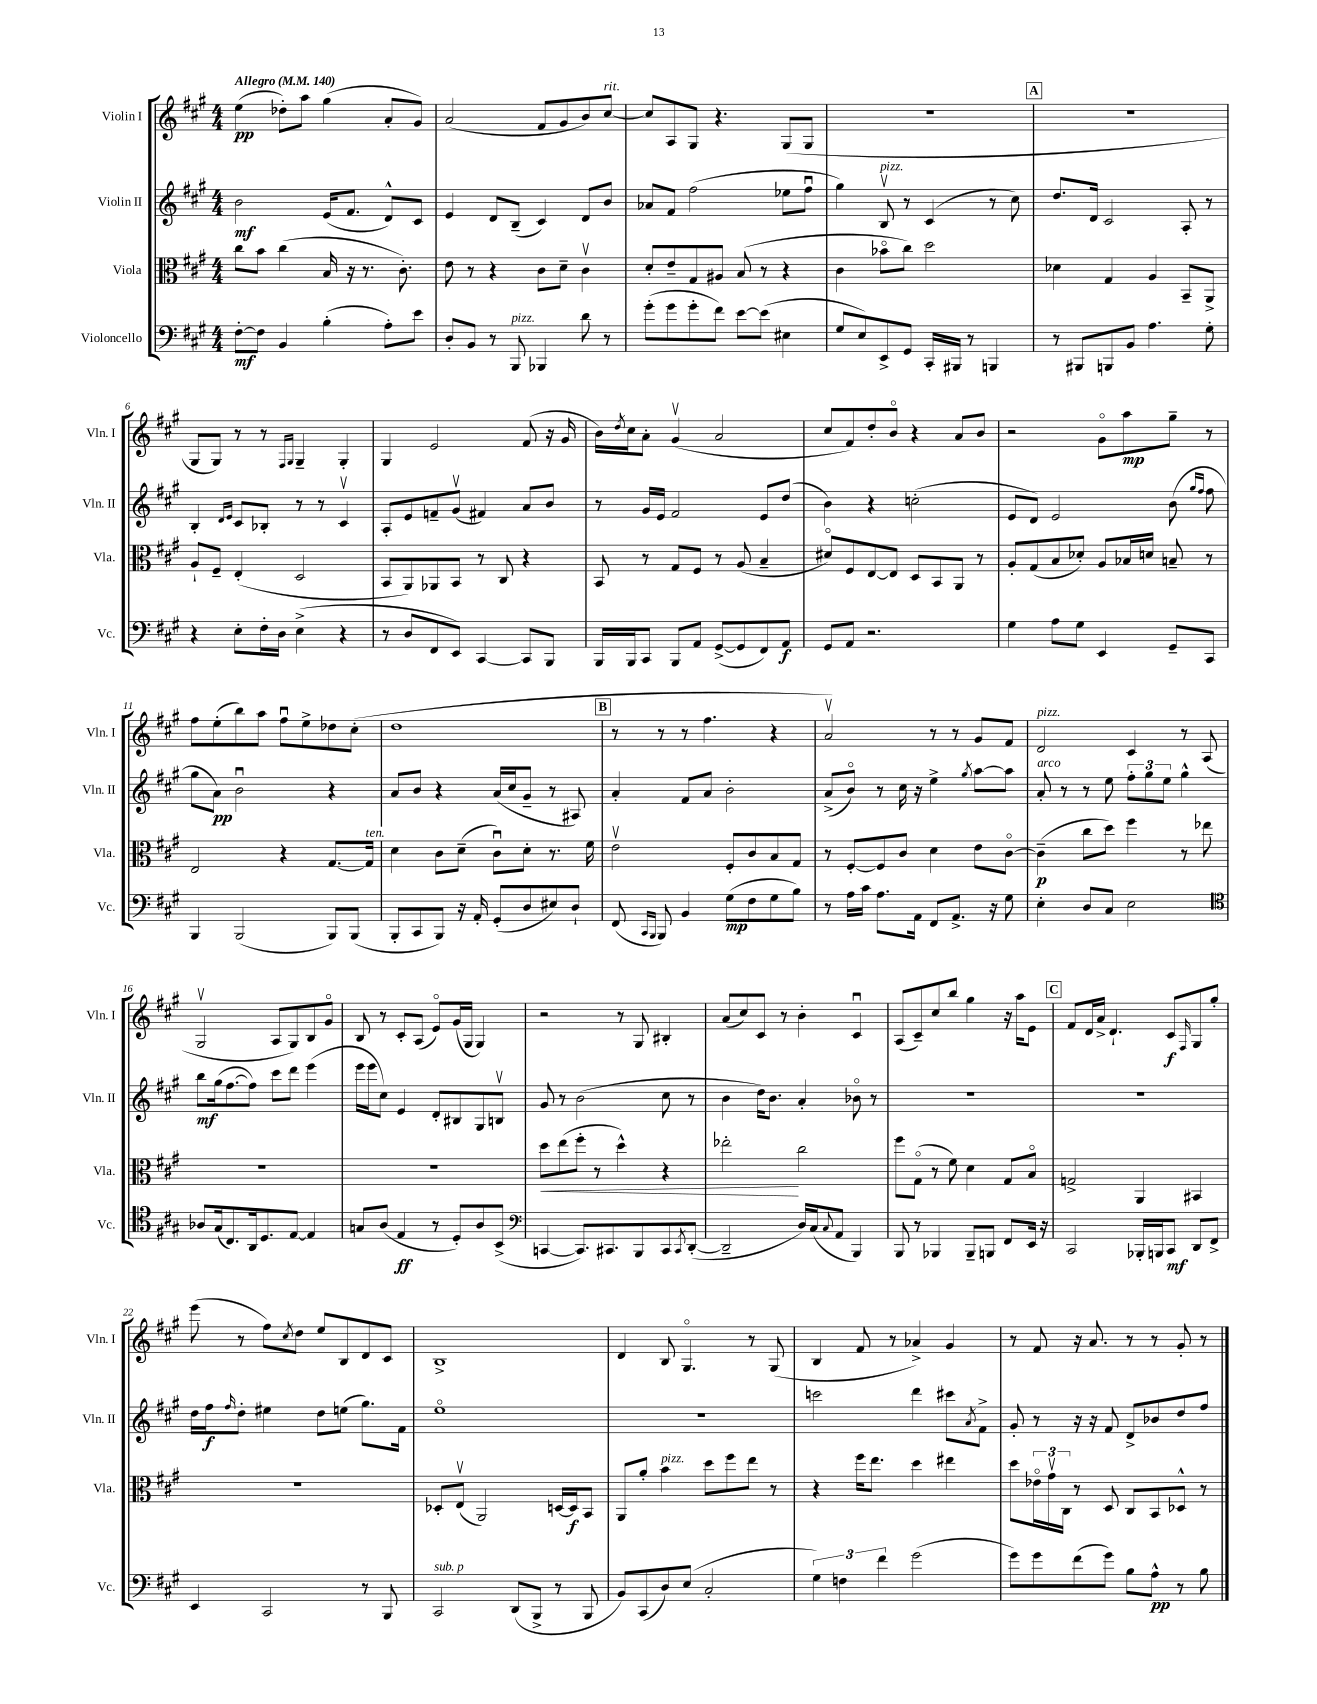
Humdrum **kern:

**kern	**kern	**kern	**kern
*staff4	*staff3	*staff2	*staff1
*clefF4	*clefC3	*clefG2	*clefG2
*k[f#c#g#]	*k[f#c#g#]	*k[f#c#g#]	*k[f#c#g#]
*M4/4	*M4/4	*M4/4	*M4/4
*MM140	*MM140	*MM140	*MM140
[8F#'\L	8cc#\L	2b\	(4ee\
8F#\]J	8b\J	.	.
4BB/	(4cc#\	.	8dd-'\L)
.	.	.	8aa\J
(4B'\	16B/	(16e/LK	(4gg#\
.	16r	8.f#/J	.
.	8.r	.	.
8A'\L)	.	8d^^/L)	8a'/L
.	8.c#'\)	.	.
8e\J	.	8c#/J	8g#/J)
=	=	=	=
8D'/L	8e\	4e/	(2a/
8BB/J	8r	.	.
8r	4r	8d/L	.
8BBB/	.	(8B~/J	.
4BBB-/	8c#\L	4c#/)	8f#/L
.	8d~\J	.	8g#/
8d\	4c#v\	8d/L	8b/)
8r	.	8b/J	[8cc#/J
=	=	=	=
(8g#'\L	8d'/L	8a-/L	8cc#/]L
8g#\	8e~/	8f#/J	8A/
8g#'\	8G#/	(2ff#\	8G#/J
8f#\J)	8A#/J	.	4.r
[8e\L	(8B/	.	.
(8e\]J	8r	.	.
4E#\	4r	8ee-\L	(8G#/L
.	.	8ff#u\J	8G#/J
=	=	=	=
8G#/L	4c#\	4gg#\)	1r
8E/)	.	.	.
8EE^/	8b-o\L	8Bv/	.
8GG#/J	8cc#\J)	8r	.
16CC#'/LL	2dd\	(4c#/	.
16BBB#/JJ	.	.	.
8r	.	.	.
4BBB/	.	8r	.
.	.	8cc#\)	.
=	=	=	=
8r	4d-\	8.dd/L	1r
8BBB#/L	.	.	.
.	.	16d/Jk	.
8BBB/	4G#/	2c#/	.
8BB/J	.	.	.
4.A\	4A/	.	.
.	8BB~/L	8A'/	.
8G#'\	8AA^/J	8r	.
=	=	=	=
4r	8A`/L	4B'/	8G#/L
.	8F#~/J	.	8G#/J)
.	.	16qqd/LL	.
.	.	16qqe/JJ	.
8E'\L	(4E'/	8c#/L	8r
16F#'\L	.	8B-'/J	8r
16D\JJ	.	.	.
.	.	.	16qqF#/LL
.	.	.	16qqG#/JJ
(4E^\	2D/	8r	4G#~/
.	.	8r	.
4r	.	4c#v/	4G#'/
=	=	=	=
8r	8BB/L	8A'/L	4G#/
8D/L	8AA/)	8e/	.
8FF#/	8AA-/	8f~/	2e/
8EE/J)	8BB/J	(8g#v/J	.
[4CC#/	8r	4f#/)	.
.	8C#/	.	.
8CC#/]L	4r	8a/L	(8f#/
8BBB/J	.	8b/J	16r
.	.	.	16g#/
=	=	=	=
16BBB/LL	8BB/	8r	16b\LL)
.	.	.	8qdd/
16BBB/J	.	.	16cc#\J
8CC#/J	8r	16g#/LL	8a'\J
.	.	16e/JJ	.
8BBB/L	8G#/L	2f#/	(4g#v/
8AA/J	8F#/J	.	.
([8GG#^/L	8r	.	2a/
8GG#/]	(8A/	.	.
8FF#/)	4B~/	8e/L	.
8AA/J	.	(8dd/J	.
=	=	=	=
8GG#/L	8d#o/L)	4b\)	8cc#/L
8AA/J	8F#/	.	8f#/)
2.r	[8E/	4r	8dd'/
.	8E/]J	.	8bo/J
.	8D/L	(2cc'\	4r
.	8BB/	.	.
.	8AA/J	.	8a/L
.	8r	.	8b/J
=	=	=	=
4G#\	8A'/L	8e/L	2r
.	(8G#/	8d/J)	.
8A\L	8B/	2e/	.
8G#\J	8d-'/J)	.	.
4EE/	8A/L	.	8g#o\L
.	16B-/L	.	8aa\
.	16d/JJ	.	.
8GG#~/L	8B~/	(8b\	8gg#~\J
.	.	16qqgg#/LL	.
.	.	16qqff#/JJ	.
8CC#/J	8r	8ff#\	8r
=	=	=	=
4BBB/	2E/	8gg#\L	8ff#\L
.	.	8a\J)	(8ee'\
(2BBB/	.	2bu\	8bb\)
.	.	.	8aa\J
.	4r	.	8ff#u\L
.	.	.	8ee^\
8BBB/L)	[8.G#/L	4r	8dd-\
(8BBB/J	.	.	(8cc#'\J
.	16G#/]Jk	.	.
=	=	=	=
8BBB'/L	4d\	8a/L	1dd
8CC#/	.	8b/J	.
8BBB/J)	8c#\L	4r	.
16r	(8d~\J	.	.
16AA'/	.	.	.
(8GG#'/L	8c#u\L)	(16a/LL	.
.	.	16cc#/J	.
8D/	8d'\J	8g#~/J	.
8E#/)	8.r	8r	.
8D`/J	.	8A#/)	.
.	16f#\	.	.
=	=	=	=
(8FF#/	2ev\	4a'/	8r
16qqCC#/LL	.	.	.
16qqBBB/JJ	.	.	.
8BBB/)	.	.	8r
4BB/	.	8f#/L	8r
.	.	8a/J	4.ff#\
(8G#\L	8F#'/L	2b'\	.
8F#\	8c#/	.	.
8G#\	8B/	.	4r
8B\J)	8G#/J	.	.
=	=	=	=
8r	8r	(8a^/L	2av/)
16A\LL	[8F#'/L	8bo/J)	.
16c#\JJ	.	.	.
8.A\L	8F#/]	8r	.
.	8c#/J	16cc#\	.
16AA\Jk	.	16r	.
8FF#/L	4d\	4ee^\	8r
8.AA^/J	.	.	8r
.	.	8qgg#/	.
.	8e\L	[8aa\L	8g#/L
16r	.	.	.
8G#\	[8c#o\J	8aa\]J	8f#/J
=	=	=	=
4E'\	(4c#~\]	8a'/	2d/
.	.	8r	.
8D/L	8cc#\L	8r	.
8C#/J	8dd\J)	8ee\	.
2E\	4ff#\	12ff#'\L	4c#/
.	.	12gg#\	.
.	.	12ee\J	.
.	8r	4gg#^^\	8r
.	8ee-\	.	(8A/
=	=	=	=
*clefC4	*	*	*
8A-/L	1r	8bb\L	2G#v/
(16G#/k	.	(16gg#\k	.
8.C#/)	.	[8.ff#\	.
16AA/k	.	8ff#\]J)	.
8.D/	.	.	.
.	.	8ccc#\L	8A/L
[8E/J	.	8ddd\J	8G#/)
4E/]	.	(4eee\	8B/
.	.	.	8g#o/J
=	=	=	=
8G/L	1r	16eee\LL	8B/
.	.	16eee\J	.
(8A/J	.	8cc#\J)	8r
4E/	.	4e/	8c#'/L
.	.	.	(8A/J
8r	.	8d'/L	8eo/L)
8D'/L)	.	8B#/	(16g#/L
.	.	.	16G#/JJ
8A/	.	8G#/	4G#/)
(8BB^/J	.	8Bv/J	.
=	=	=	=
*clefF4	*	*	*
[4CC/	8dd\L	8g#/	2r
.	(8ee\	8r	.
8.CC/]L)	8ff#'\J	(2b\	.
.	8r	.	.
8.CC#/	.	.	.
.	4dd^^\)	.	8r
8BBB/	.	.	8G#/
8CC#/	4r	8cc#\	4B#'/
8qCC#/	.	.	.
([8DD'/J	.	8r	.
=	=	=	=
2DD~/]	2ee-'\	4b\	(8a/L
.	.	.	8cc#/)
.	.	16dd\LK)	8c#/J
.	.	8.b\J	.
.	.	.	8r
16D/LL)	2cc#\	4a'/	4b'\
(16C#/J	.	.	.
8qqC#/	.	.	.
8AA/J	.	.	.
4BBB/)	.	8b-o\	4c#u/
.	.	8r	.
=	=	=	=
8BBB/	8ff#\L	1r	(8A/L
8r	(8G#o\J	.	8c#~/)
4BBB-/	8r	.	8cc#/
.	8f#\)	.	8bb/J
8BBB-~/L	4d\	.	4gg#\
8BBB/J	.	.	.
8FF#/L	8G#/L	.	16r
.	.	.	16aa\LK
16EE/Jk	8Bo/J	.	8e\J
16r	.	.	.
=	=	=	=
2CC#/	2G^/	1r	8f#/L
.	.	.	16d/L
.	.	.	16a^/JJ
.	.	.	4.d`/
16BBB-'/LL	4AA/	.	.
16BBB/J	.	.	.
8CC#/J	.	.	8c#/L
.	.	.	16qqF#/
8DD/L	4BB#/	.	8G#/
8FF#^/J	.	.	8gg#'/J
=	=	=	=
4EE/	1r	16dd\LL	(8eee\
.	.	16ff#\J	.
.	.	16qqff#/	.
.	.	8dd'\J	8r
2CC#/	.	4ee#\	8ff#\L)
.	.	.	8qcc#/
.	.	.	8dd\J
.	.	8dd\L	8ee/L
.	.	(8ee\J	8B/
8r	.	8.gg#\L)	8d/
8BBB/	.	.	8c#/J
.	.	16f#\Jk	.
=	=	=	=
2CC#/	8D-'/L	1eeo	1B^
.	(8Ev/J	.	.
.	2AA/)	.	.
(8DD/L	.	.	.
8BBB^/J	.	.	.
8r	[16D/LL	.	.
.	16D/]J	.	.
8BBB/	8BB/J	.	.
=	=	=	=
8BB/L)	8AA/L	1r	4d/
(8CC#/	8a'/J	.	.
8D/)	4b\	.	8B/
(8E/J	.	.	4.G#o/
2C#'/	8dd\L	.	.
.	8ff#\	.	.
.	8ee\J	.	8r
.	8r	.	(8G#/
=	=	=	=
6G#\)	4r	2ccc\	4B/
6F\	.	.	.
.	16ff#\LK	.	8f#/
.	8.ee\J	.	.
6f#\	.	.	.
.	.	.	8r
(2g#\	4dd\	4ddd\	4a-^/)
.	4ee#\	8ccc#\L	4g#/
.	.	8qa/	.
.	.	8f#^\J	.
=	=	=	=
8g#\L)	8dd\L	8g#'/	8r
8g#\	24e-o\L	8r	8f#/
.	24g#v\	.	.
.	24C#\JJ	.	.
(8f#\	8r	16r	16r
.	.	16r	8.a/
8g#\J)	8D/	8f#/	.
8B\L	8C#/L	8d^/L	8r
8A^^\J	8BB/	8b-/	8r
8r	8D-^^/J	8dd/	8g#'/
8B\	8r	8ff#/J	8r
==	==	==	==
*-	*-	*-	*-
